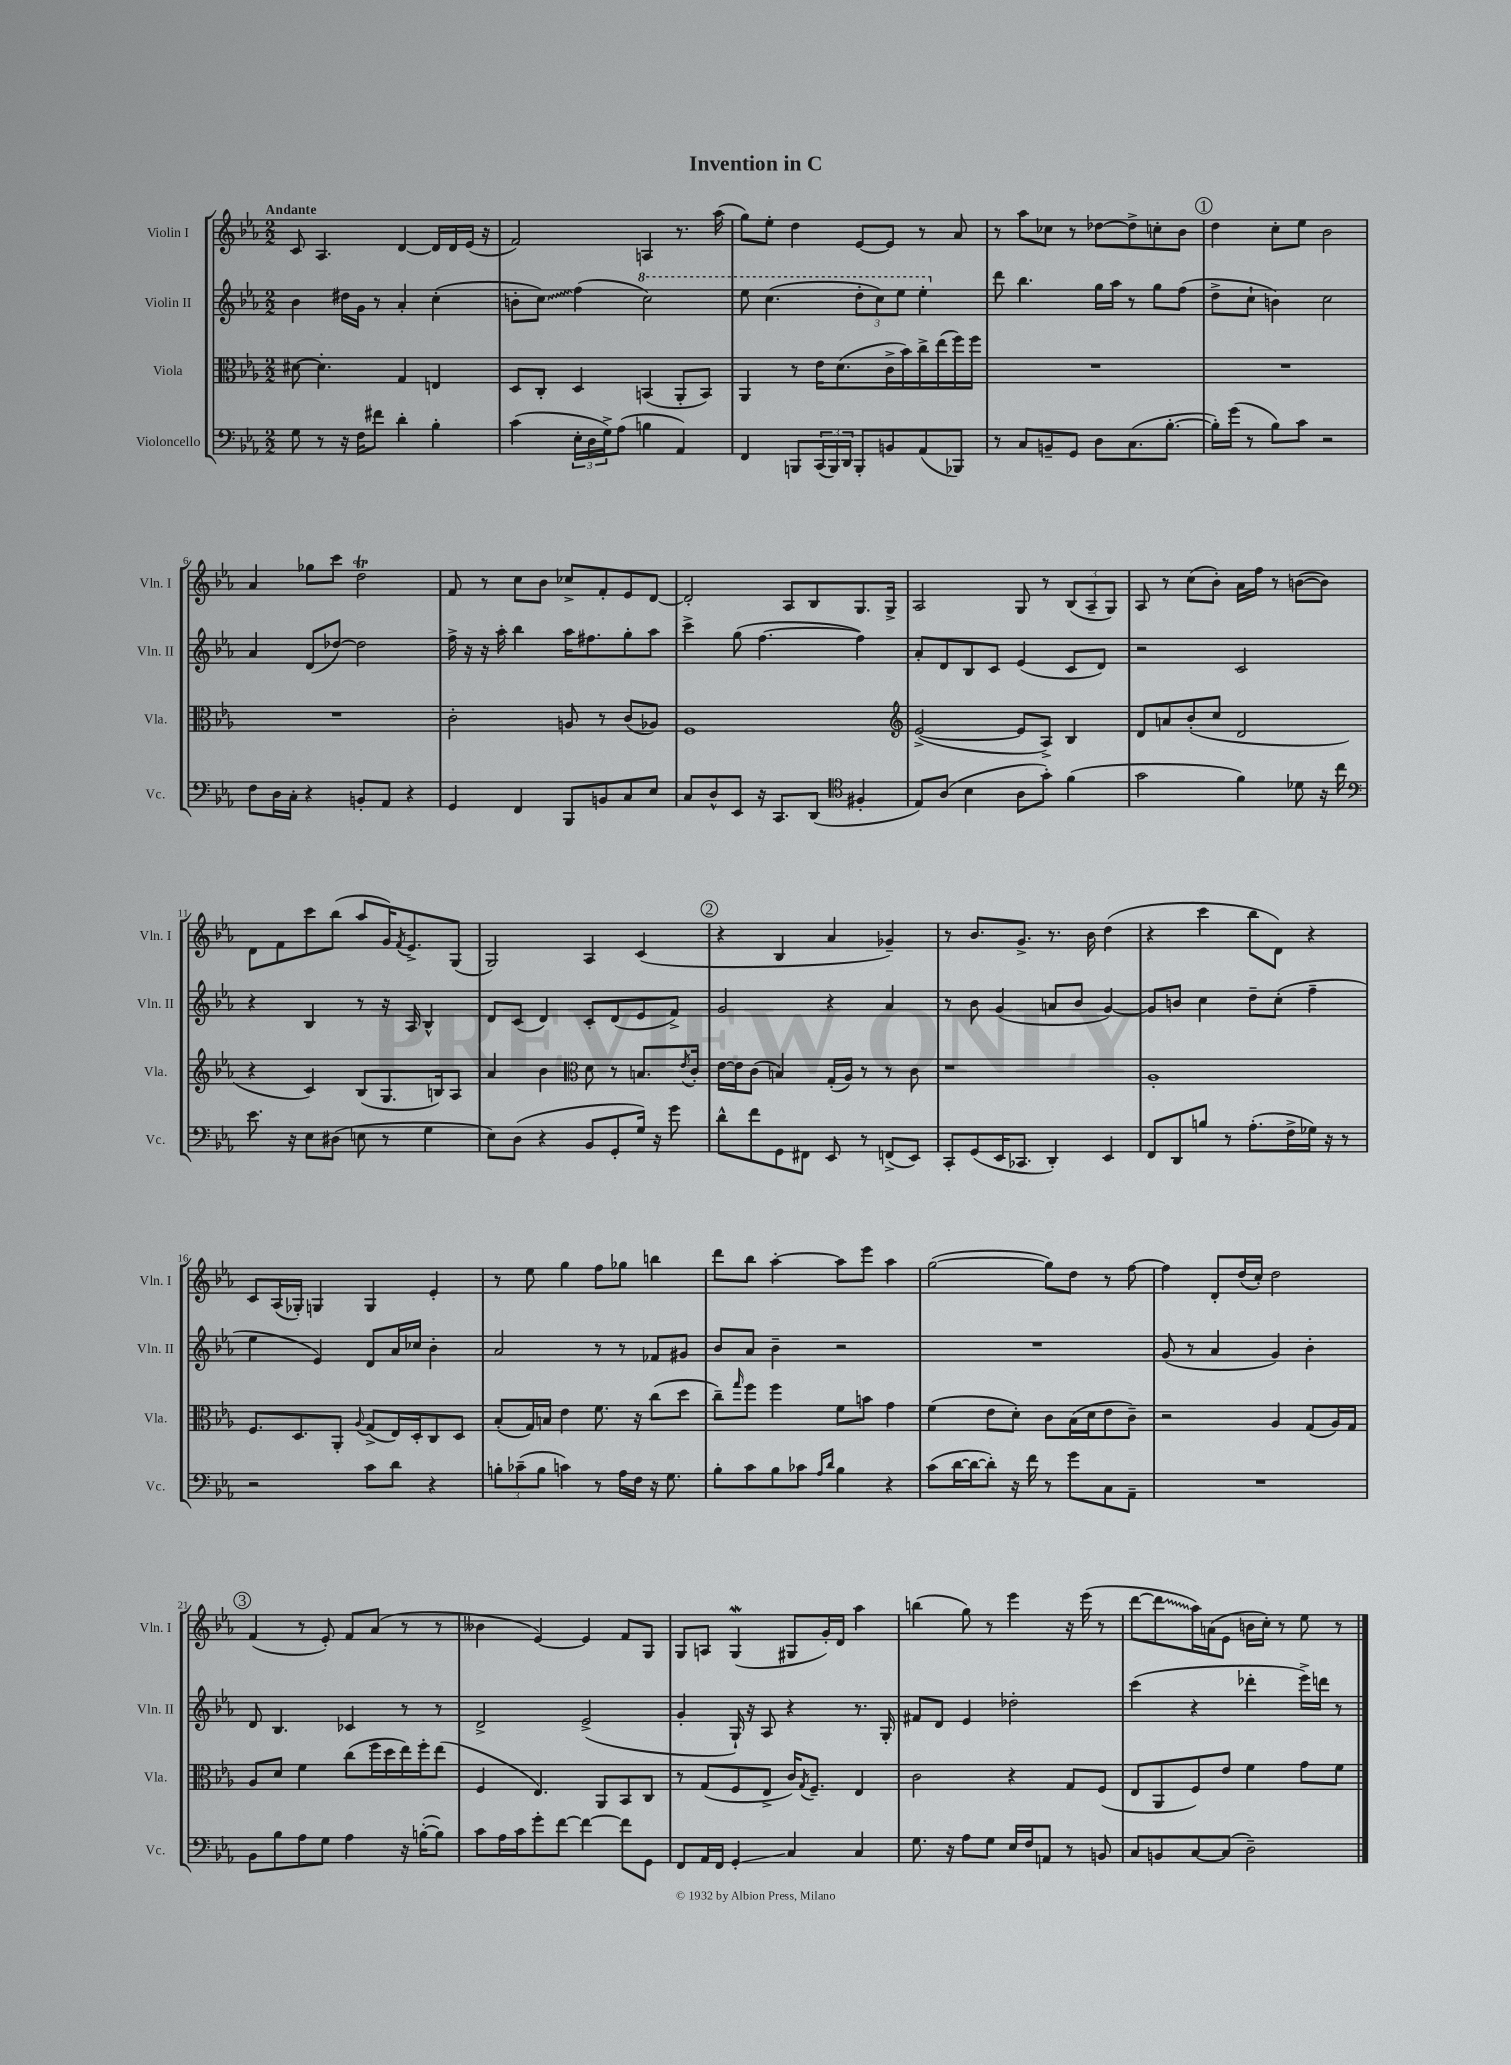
\header { title = "Invention in C" }
<<
\new StaffGroup <<
\new Staff = "s0" \with { instrumentName = "Violin I" shortInstrumentName = "Vln. I" } {
    \clef treble \key ees \major \numericTimeSignature \time 2/2 \tempo "Andante"
    c'8 aes4. d'4~ d'16 d'16 ees'16( r16 |
    f'2) a4 r8. aes''16( |
    g''8) ees''8-. d''4 ees'8~ ees'8 r8 aes'8 |
    r8 aes''8 ces''8 r8 des''8~ des''8-> c''8-. bes'8 |
    \mark \markup { \circle "1" } d''4 c''8-. ees''8 bes'2 |
    aes'4 ges''8 c'''8 d''2\trill |
    f'8 r8 c''8 bes'8 ces''8-> f'8-. ees'8 d'8~ |
    d'2-. aes8 bes8 g8. g16-> |
    aes2 g8 r8 \tuplet 3/2 { bes8( aes8-- g8) } |
    aes8 r8 c''8( bes'8-.) aes'16 f''16 r8 b'8~( b'8) |
    d'8 f'8 c'''8 bes''8( aes''8 g'16) \acciaccatura { f'8 } ees'8.-> g8( |
    g2) aes4 c'4( |
    \mark \markup { \circle "2" } r4 bes4 aes'4 ges'4--) |
    r8 bes'8. g'8.-> r8. bes'16 d''4( |
    r4 c'''4 bes''8 d'8) r4 |
    c'8 aes16( ges16-.) g4 g4 ees'4-. |
    r8 ees''8 g''4 f''8 ges''8 b''4 |
    d'''8 bes''8 aes''4~-. aes''8 ees'''8 aes''4 |
    g''2~( g''8) d''8 r8 f''8~ |
    f''4 d'8-. d''16( c''16-.) d''2 |
    \mark \markup { \circle "3" } f'4( r8 ees'8-.) f'8 aes'8( r8 r8 |
    beses'4 ees'4~) ees'4 f'8 g8 |
    g8 a8 g4\mordent( gis8 g'16-.) d'16 aes''4 |
    b''4( g''8) r8 ees'''4 r16 ees'''16( r8 |
    d'''8~ \once \override Glissando.style = #'zigzag d'''8\glissando aes''16) a'16( ees'8 b'16 c''16-.) r8 ees''8 r8 \bar "|." |
}
\new Staff = "s1" \with { instrumentName = "Violin II" shortInstrumentName = "Vln. II" } {
    \clef treble \key ees \major \numericTimeSignature \time 2/2
    bes'4 dis''16 g'16 r8 aes'4-. c''4-.( |
    b'8-. \once \override Glissando.style = #'zigzag c''8\glissando) f''4( \ottava #1 c'''2) |
    ees'''8 c'''4.( \tuplet 3/2 { d'''8-. c'''8) ees'''8 } ees'''4-. \ottava #0 |
    d'''8 bes''4. g''16 aes''16 r8 g''8 f''8( |
    \mark \markup { \circle "1" } d''8-> c''8-! b'4) c''2 |
    aes'4 d'8( des''8~) des''2 |
    f''16-> r16 r16 aes''16-. bes''4 aes''16 fis''8. g''8-. aes''8 |
    c'''4-> g''8( f''4.~ f''4) |
    aes'8-. d'8 bes8 c'8 ees'4( c'8 d'8) |
    r2 c'2 |
    r4 bes4 r8 r16 aes16 bes4-^ |
    d'8 c'8( d'4) c'8-. d'8( ees'8 f'8->) |
    \mark \markup { \circle "2" } g'2 r4 aes'4 |
    r8 bes'8 g'4( a'8 bes'8 g'4~) |
    g'8 b'8 c''4 d''8-- c''8-.( f''4-- |
    ees''4 ees'4) d'8 aes'16 ces''16 bes'4-. |
    aes'2 r8 r8 fes'8 gis'8 |
    bes'8 aes'8 bes'4-- r2 |
    R1 |
    g'8( r8 aes'4 g'4) bes'4-. |
    \mark \markup { \circle "3" } d'8 bes4. ces'4 r8 r8 |
    d'2-> ees'2->( |
    g'4-. g16-!) r16 aes8 r4 r8. g16-. |
    fis'8 d'8 ees'4 des''2-. |
    c'''4( r4 des'''4-. ees'''16->) d'''16 r8 \bar "|." |
}
\new Staff = "s2" \with { instrumentName = "Viola" shortInstrumentName = "Vla." } {
    \clef alto \key ees \major \numericTimeSignature \time 2/2
    dis'8~ dis'4.-. g4 e4 |
    d8 c8-. d4 b,4( aes,8-. b,8) |
    aes,4 r8 ees'16 d'8.( c'16-> bes'16) c''16-> ees''16( f''16) f''16 |
    R1 |
    \mark \markup { \circle "1" } R1 |
    R1 |
    c'2-. a8 r8 c'8( aes8) |
    f1 |
    \clef treble ees'2~->( ees'8 aes8->) bes4 |
    d'8 a'8 bes'8-.( c''8 d'2 |
    r4 c'4) bes8( g8. b16) aes8 |
    aes'4 bes'4 \clef alto d'8 r8 b8. \acciaccatura { ees'8 } c'16-. |
    \mark \markup { \circle "2" } ees'16~ ees'16 c'8( b4) g16-.( aes16) r8 r8 c'8 |
    r1 |
    aes1-. |
    f8. d8. aes,8-. \appoggiatura { aes8 } g8->( ees16) d16-. c8 d8 |
    bes8-.( g16) b16 ees'4 f'8. r16 c''8( d''8 |
    c''8--) \grace { g''16 } f''8 f''4 f'8 b'8 g'4 |
    f'4( ees'8 d'8-.) c'8 bes16( d'16 ees'8 c'8--) |
    r2 aes4 g8( aes16) g16 |
    \mark \markup { \circle "3" } aes8 d'8 f'4 c''8( f''16 d''16 ees''16) f''16-. ees''8( |
    f4 ees4.) aes,8 bes,8 c8 |
    r8 g8( f8 ees8-> c'16) \acciaccatura { g8 } f8.-- ees4 |
    c'2 r4 g8 f8( |
    ees8 aes,8 f8) ees'8 f'4 g'8 f'8 \bar "|." |
}
\new Staff = "s3" \with { instrumentName = "Violoncello" shortInstrumentName = "Vc." } {
    \clef bass \key ees \major \numericTimeSignature \time 2/2
    g8 r8 r16 f16 fis'8 d'4-. bes4-. |
    c'4( \tuplet 3/2 { ees16-. d16 g16->) } aes8( b4 aes,4) |
    f,4 b,,8 \tuplet 3/2 { c,16( b,,16) d,16 } b,,8-. b,8 aes,8( bes,,8) |
    r8 c8 b,8-- g,8 d8 c8.( bes8.~-. |
    \mark \markup { \circle "1" } bes16-.) g'16( r8 bes8) c'8 r2 |
    f8 d16 c16-. r4 b,8-. aes,8 r4 |
    g,4 f,4 bes,,8 b,8 c8 ees8 |
    c8 d8-^ ees,8 r16 c,8. d,8( \clef tenor fis4-. |
    ees8) aes8( bes4 aes8 g'8-.) f'4( |
    g'2 f'4) des'8 r16 c''16 |
    \clef bass ees'8. r16 ees8 dis8( e8 r8 g4 |
    ees8) d8( r4 bes,8 g,8-. g16) r16 g'8 |
    \mark \markup { \circle "2" } d'8-^ f'8 g,8 fis,8 ees,8 r8 f,8->( ees,8) |
    c,8-. g,8( ees,16 ces,8. d,4-.) ees,4 |
    f,8 d,8 b8 r8 aes8.-.( f16-> ges16) r16 r8 |
    r2 c'8 d'8 r4 |
    \tuplet 3/2 { b8-. ces'8--( b8 } c'4) r8 aes16 f16 r16 g8. |
    bes8-. c'8 bes8 ces'8 \grace { aes16 d'16 } bes4 r4 |
    c'8( d'16~ d'16~ d'8-.) r16 f'16 r8 g'8 c8 aes,8-- |
    R1 |
    \mark \markup { \circle "3" } bes,8 bes8 aes8 g8 aes4 r16 b16~-.( b8) |
    c'8 aes16 c'16 g'8-. f'8~ f'4~ f'8 g,8 |
    f,8 aes,16 f,16 g,4-.\glissando c4 c4 |
    g8. r16 aes8 g8 ees16 f16 a,8 r8 b,8 |
    c8 b,8 c8~ c8( d2--) \bar "|." |
}
>>
>>
